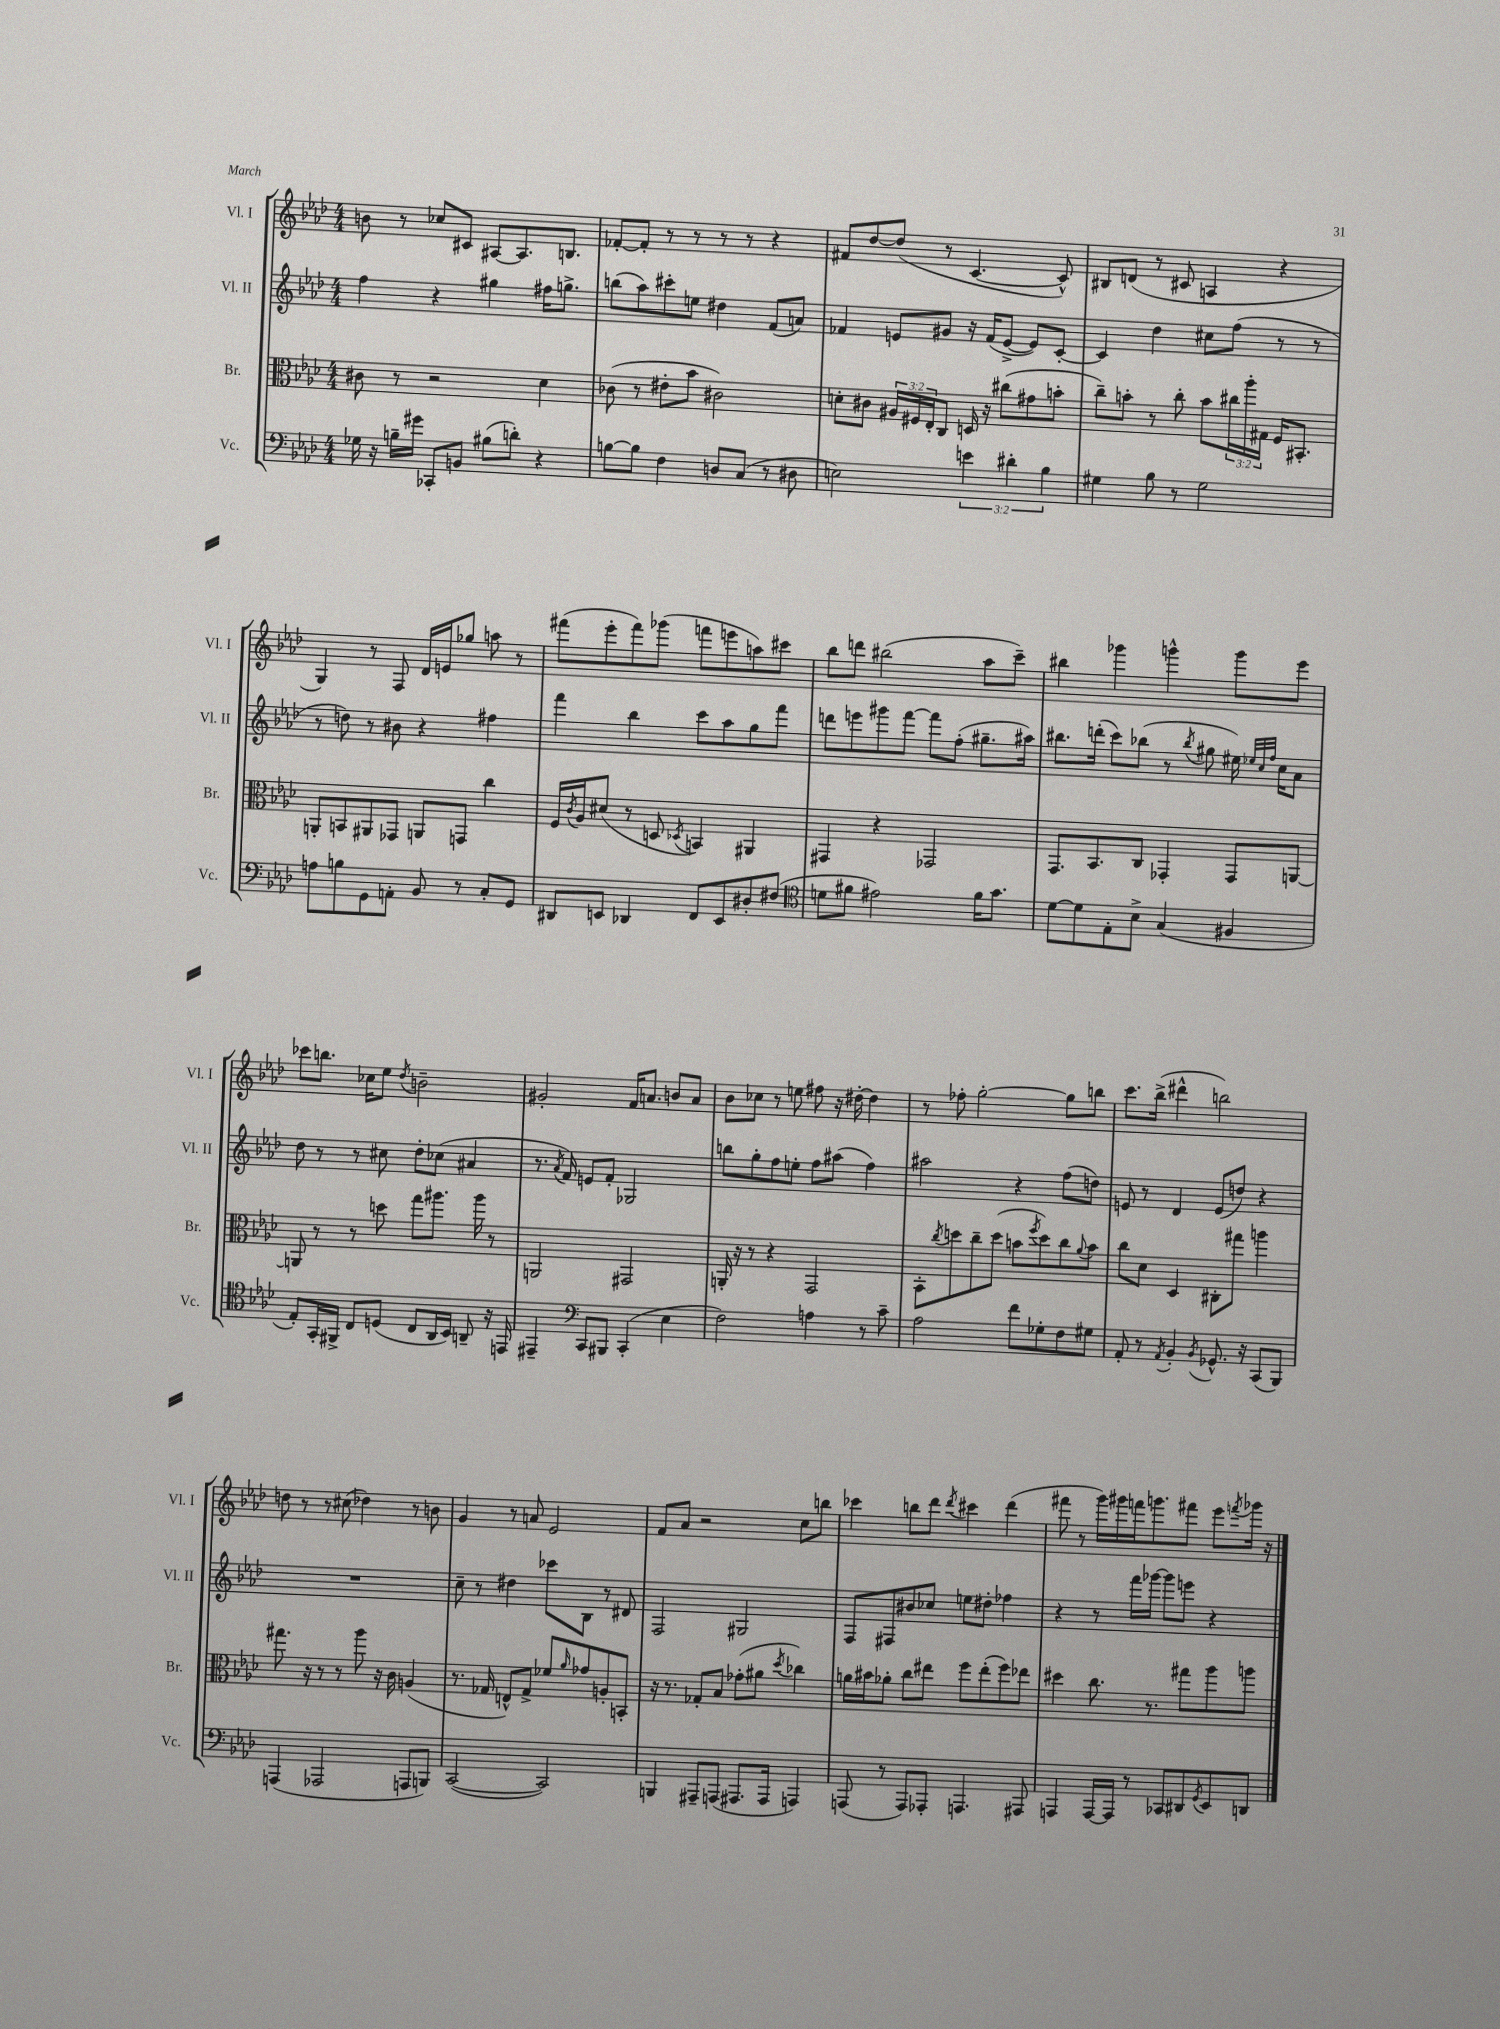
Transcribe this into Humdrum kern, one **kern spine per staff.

**kern	**kern	**kern	**kern
*staff4	*staff3	*staff2	*staff1
*clefF4	*clefC3	*clefG2	*clefG2
*k[b-e-a-d-]	*k[b-e-a-d-]	*k[b-e-a-d-]	*k[b-e-a-d-]
*M4/4	*M4/4	*M4/4	*M4/4
16G-	8c#	4ff	8b
16r	.	.	.
16B~	8r	.	8r
16g#	.	.	.
8CC-'	2r	4r	8cc-
8BB	.	.	8c#
(8B#	.	4gg#	[8A#
8d')	.	.	8.A#]
4r	4d-	16ff#	.
.	.	8.gg^	8.B
=	=	=	=
[8B	(8c-	(8bb	[8f-'
8B]	8r	8aa-)	8f-']
4F	8e#'	8ccc#'	8r
.	8b-	8ee	8r
8D	2c#)	4dd#	8r
(8C	.	.	8r
8r	.	(8f	4r
8D#	.	8a)	.
=	=	=	=
2E)	8d'	4f-	8f#
.	8c#	.	[8dd-
.	24A#	8e	(8dd-]
.	24F#	.	.
.	24E-'	.	.
.	8C	8g#	8r
6e	16D	16r	[4.c
.	16r	(16f-	.
.	(8cc#	[8e^	.
6d#'	.	.	.
.	8g#	8e])	.
6B-	.	.	.
.	8b'	[8c'	8c^^])
=	=	=	=
4G#	8cc~)	4c]	8B#
.	8b'	.	(8d
8B-	8r	4dd-	8r
8r	8cc'	.	8c#
2G#	8b	8cc#	4A
.	24cc#	(8ff	.
.	24aa-'	.	.
.	24G#	.	.
.	16F	8r	4r
.	8.BB#'	.	.
.	.	8r	.
=	=	=	=
8A	8AA'	8r	4G)
8B	8BB	8dd)	.
8GG	8AA#	8r	8r
8AA'	8GG-	8b#	8F
8BB-	8AA	4r	16d-
.	.	.	16e
8r	8GG	.	8gg-
8C'	4cc	4ff#	8aa
8GG	.	.	8r
=	=	=	=
8DD#	16F	4fff	(8fff#
.	8qc	.	.
.	16A-	.	.
8EE	(8d#	.	8eee-'
4DD-	8r	4bb-	8fff#)
.	8D	.	(8ggg-
.	8qD-	.	.
8FF	4BB)	8ccc	8fff
8EE	.	8aa-	8eee
8D#'	4AA#	8gg	8aa)
(8F#	.	8fff	8ccc#
=	=	=	=
*clefC4	*	*	*
8d	4GG#	8ddd	8bb-
8f#	.	8eee	8ddd
2e#)	4r	8ggg#	(2bb#
.	.	[8fff	.
.	2GG-	8fff]	.
.	.	(8ff'	.
16f#	.	8.gg#~	8aa-
8.g	.	.	.
.	.	.	8ccc~)
.	.	16aa#)	.
=	=	=	=
[8d-	8.GG	8.bb#	4bb#
8d-]	.	.	.
.	8.BB-	(16ddd'	.
8E-'	.	8ccc)	4ggg-
8B-^	8C	(8bb-	.
(4G	4GG-'	8r	4ggg^^
.	.	8qbb-	.
.	.	8gg#	.
4F#	8GG-	16ee#)	8ggg
.	.	32qqee-	.
.	.	32qqcc	.
.	.	32qqff	.
.	.	16cc	.
.	[8AA	8a-	8eee-
=	=	=	=
8E-')	8AA]	8dd-	8ccc-
16GG'	8r	8r	8.bb
16FF#^	.	.	.
8C	8r	8r	.
.	.	.	16cc-
(8D	8dd	8cc#	8ee-
.	.	.	8qdd-
8C	8gg	8dd-'	2b~
16AA-	8.aa#	(8cc-	.
16BB-)	.	.	.
8AA~	.	4a#	.
.	16aa#	.	.
16r	8r	.	.
16EE	.	.	.
=	=	=	=
4EE#~	2AA	8.r	2g#'
.	.	8qa-	.
.	.	16f)	.
*clefF4	*	*	*
8CC	.	8e	.
8BBB#	.	8f'	.
(4CC'	2GG#	2G-	16f
.	.	.	8.a
4E-	.	.	8b
.	.	.	8a
=	=	=	=
2F)	16AA'	8bb	8b-
.	16r	.	.
.	8r	8gg'	8cc-
.	4r	8ff	8r
.	.	8ee'	8ee
4A	2GG	8ff	8ff#
.	.	(8aa#	16r
.	.	.	[16dd#'
8r	.	4ff)	4dd#]
8c~	.	.	.
=	=	=	=
2A-	8BB-'	2aa#	8r
.	8qcc	.	.
.	8dd	.	8ff-'
.	8cc~	.	[2gg'
.	(8dd	.	.
8f	8b	4r	.
.	8qff	.	.
8G-'	8dd)	.	.
8F	8cc	(8ff	8gg]
.	8qqa-	.	.
8G#	8b	8dd)	8bb
=	=	=	=
8AA-'	8cc	8e	8.ccc
8r	8d-	8r	.
.	.	.	(16bb-^
8qAA-	.	.	.
4BB-'	4D-	4d-	4ddd#^^
8qBB-	.	.	.
8.GG-^^	8C#'	(8e	2bb)
.	8gg#	8dd)	.
16r	.	.	.
(8CC	4aa	4r	.
8BBB-)	.	.	.
=	=	=	=
(4AAA	8.gg#	1r	8dd
.	.	.	8r
.	16r	.	.
2AAA-	8r	.	8r
.	8r	.	(8cc#
.	8aa-	.	4dd-)
.	16r	.	.
.	16c	.	.
8AAA	(4A	.	8r
8BBB)	.	.	8b
=	=	=	=
([2CC	8.r	8cc~	4g
.	.	8r	.
.	16G-	.	.
.	8E^^)	4dd#	8r
.	8G-^	.	8a
2CC])	8f-	8ccc-	2e-
.	16qqa-	.	.
.	8g-	8B-	.
.	8A'	8r	.
.	8BB'	8d#	.
=	=	=	=
4BBB	16r	2F	8f
.	8.r	.	.
.	.	.	8a-
8AAA#~	8G-'	.	2r
(8AAA	8B-	.	.
8.AAA#	(8g-'	2G#	.
.	8a#	.	.
16AAA#	.	.	.
.	8qdd-	.	.
4AAA)	4cc-)	.	8cc
.	.	.	8bb
=	=	=	=
(8AAA	16a	8F	4ccc-
.	16b#	.	.
8r	8a-'	8F#	.
8AAA)	8cc	8b#	8bb
8AAA-'	8ee#	8cc-	8ddd-
.	.	.	8qddd-
4.AAA	8ff	8ee	4ccc#
.	(8ee#'	8dd#'	.
.	8ff)	4ff-	(4ddd-
8AAA#	8ee-	.	.
=	=	=	=
4AAA	4dd#	4r	8fff#
.	.	.	8r
[16AAA	8.cc	8r	16ggg)
16AAA]	.	.	16ggg#
8r	.	16fff	16fff
.	8.r	[16ggg-	8.ggg
8CC-	.	8ggg-]	.
8DD#	8gg#	8eee	8fff#
8qGG	.	.	.
8EE-	8aa-	4r	8eee-
.	.	.	8qfff
8DD	8aa	.	16ggg-
.	.	.	16r
==	==	==	==
*-	*-	*-	*-
